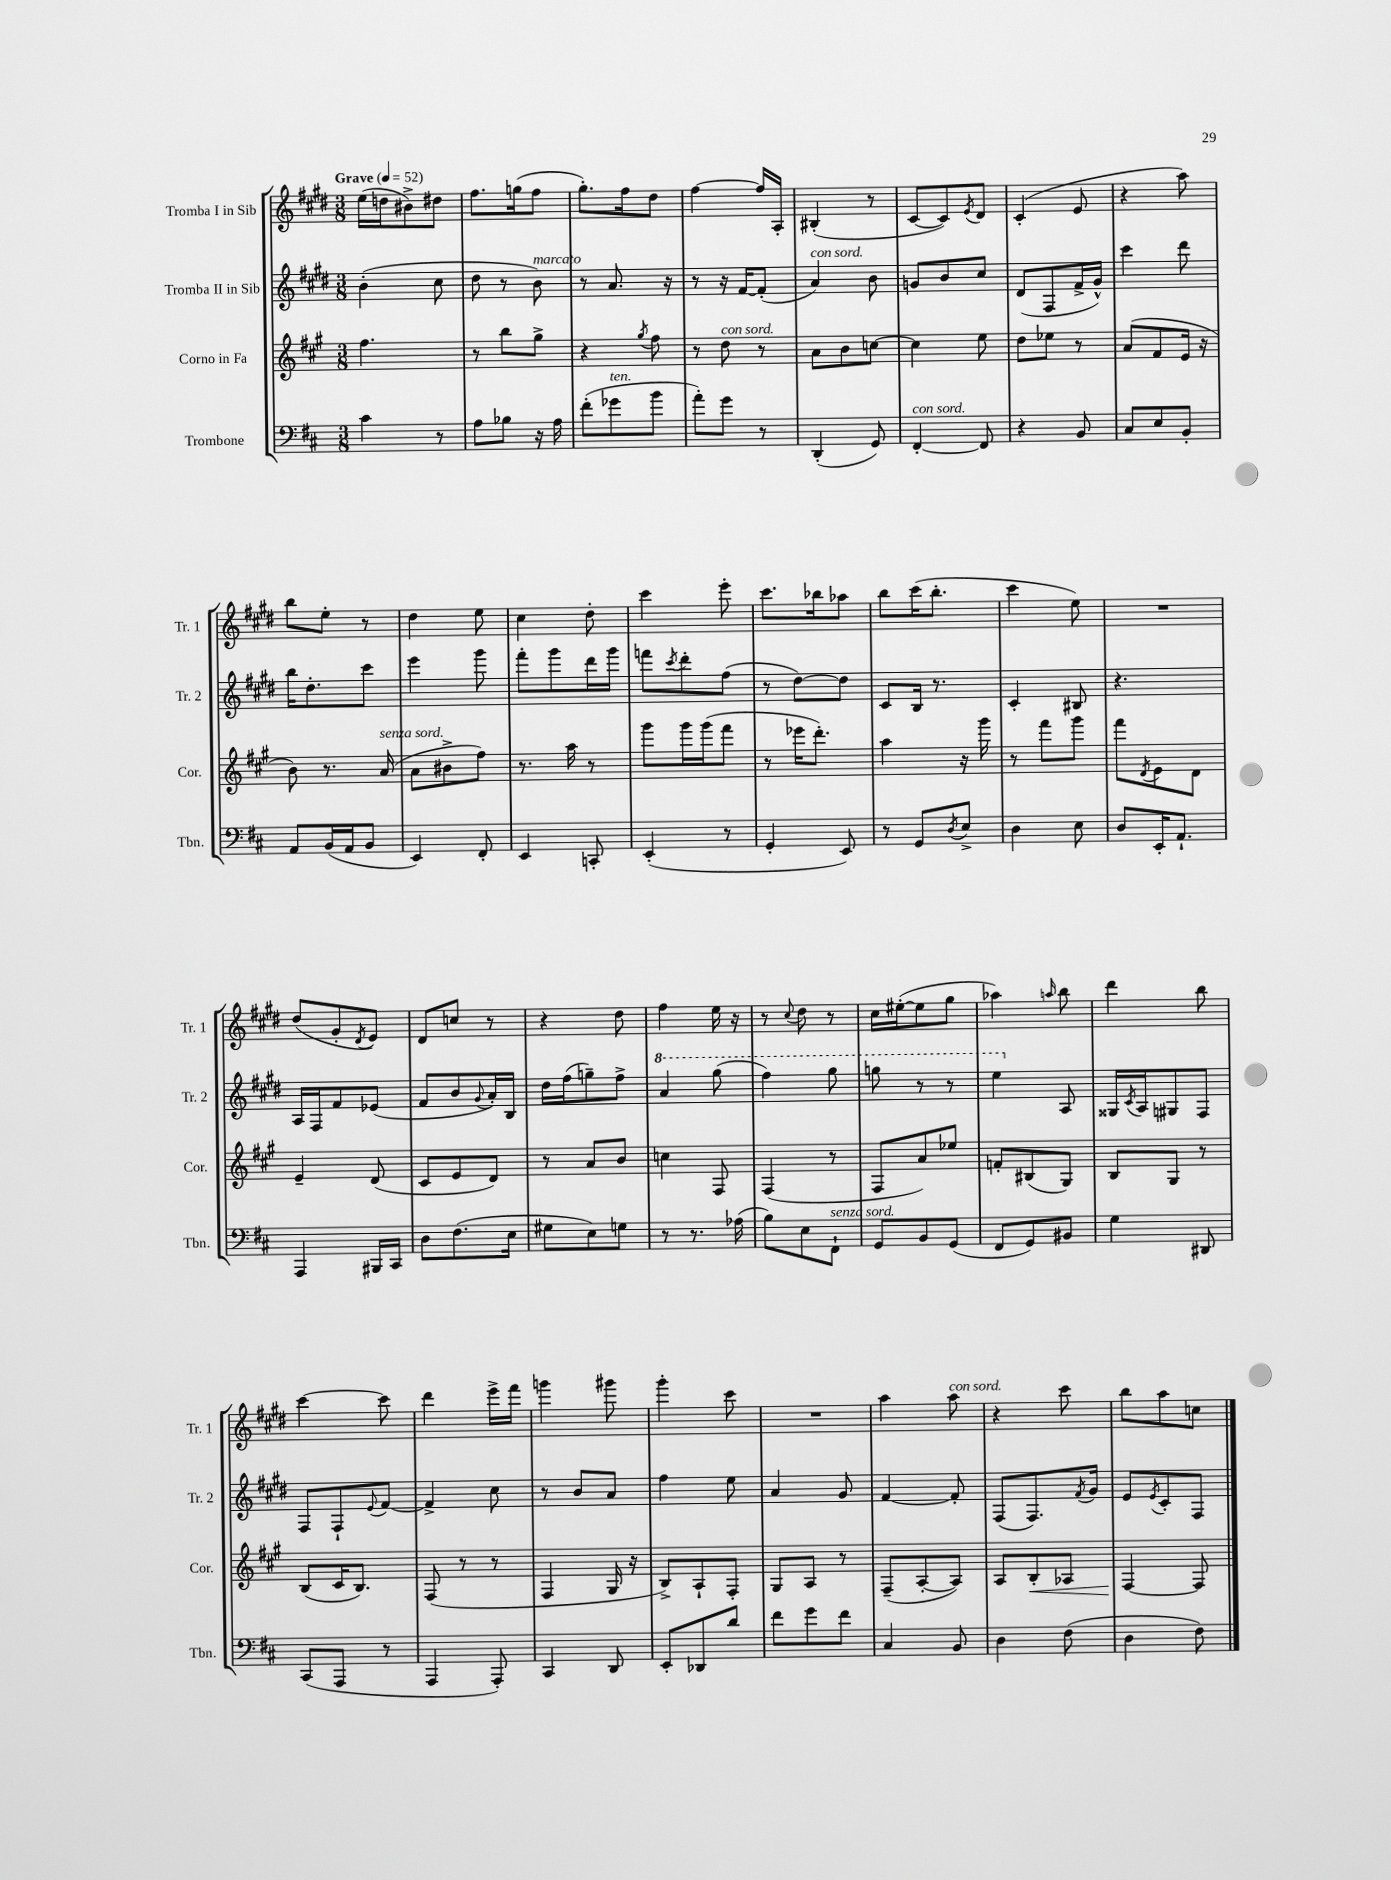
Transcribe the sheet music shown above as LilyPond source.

<<
\new StaffGroup <<
\new Staff = "s0" \with { instrumentName = "Tromba I in Sib" shortInstrumentName = "Tr. 1" } {
    \clef treble \key e \major \numericTimeSignature \time 3/8 \tempo "Grave" 4 = 52
    e''16( d''16 bis'8->) dis''8 |
    fis''8. g''16( fis''8 |
    gis''8.-.) fis''16 dis''8 |
    fis''4~ fis''16 a16-. |
    bis4-.( r8 |
    cis'8~ cis'8) \acciaccatura { e'8 } dis'8 |
    cis'4-.( e'8 |
    r4 a''8) |
    b''8 e''8-. r8 |
    dis''4 e''8 |
    cis''4 dis''8-. |
    cis'''4 e'''8-. |
    cis'''8. bes''16 aes''8 |
    b''8 cis'''16( b''8.-. |
    cis'''4 e''8) |
    R4. |
    dis''8( gis'8-. \acciaccatura { dis'8 } e'8) |
    dis'8 c''8 r8 |
    r4 dis''8 |
    fis''4 e''16 r16 |
    r8 \appoggiatura { cis''8 } dis''8 r8 |
    cis''16 eis''16~-.( eis''8 gis''8 |
    aes''4) \grace { a''16 } b''8 |
    dis'''4 b''8 |
    cis'''4~ cis'''8 |
    dis'''4 e'''16-> fis'''16 |
    g'''4 gis'''8 |
    gis'''4-. cis'''8 |
    R4. |
    a''4 a''8^\markup { \italic "con sord." } |
    r4 cis'''8 |
    b''8 a''8 c''8 \bar "|." |
}
\new Staff = "s1" \with { instrumentName = "Tromba II in Sib" shortInstrumentName = "Tr. 2" } {
    \clef treble \key e \major \numericTimeSignature \time 3/8
    b'4-.( cis''8 |
    dis''8 r8 b'8^\markup { \italic "marcato" }) |
    r8 a'8. r16 |
    r8 r16 fis'16~ fis'8-.( |
    a'4^\markup { \italic "con sord." }) b'8 |
    g'8 b'8 cis''8 |
    dis'8( fis8 fis'16-> gis'16-^) |
    cis'''4 dis'''8 |
    b''16 dis''8.-. cis'''8 |
    e'''4 gis'''8 |
    fis'''8-. gis'''8 dis'''16 gis'''16 |
    f'''8 \acciaccatura { cis'''8 } dis'''8-. fis''8( |
    r8 dis''8~) dis''8 |
    cis'8 b16 r8. |
    cis'4-. bis8 |
    r4. |
    a16 fis16 fis'8 ees'8( |
    fis'8 b'8 \appoggiatura { gis'8 } a'16-.) b16 |
    dis''16 fis''16( g''8--) fis''8-> |
    \ottava #1 a''4 gis'''8( |
    fis'''4) gis'''8 |
    g'''8 r8 r8 |
    e'''4 \ottava #0 a8 |
    gisis16 \acciaccatura { cis'8 } a16 gis8 fis8 |
    fis8 fis8-! \appoggiatura { e'8 } fis'8~ |
    fis'4-> cis''8 |
    r8 b'8 a'8 |
    fis''4 e''8 |
    a'4 gis'8 |
    fis'4~ fis'8-. |
    fis8( fis8.) \acciaccatura { fis'8 } gis'16 |
    e'8 \acciaccatura { e'8 } cis'8-. fis8 \bar "|." |
}
\new Staff = "s2" \with { instrumentName = "Corno in Fa" shortInstrumentName = "Cor." } {
    \clef treble \key a \major \numericTimeSignature \time 3/8
    fis''4. |
    r8 b''8 gis''8-> |
    r4 \acciaccatura { gis''8 } fis''8 |
    r8 d''8^\markup { \italic "con sord." } r8 |
    a'8 b'8 c''8~ |
    c''4 e''8 |
    d''8 ees''8 r8 |
    a'8( fis'8 e'16 r16 |
    b'8) r8. a'16^\markup { \italic "senza sord." }( |
    a'8 bis'8-> fis''8) |
    r8. a''16 r8 |
    gis'''8 gis'''16 gis'''16( fis'''8 |
    r8 ees'''16 d'''8.-.) |
    a''4 r16 gis'''16 |
    r8 fis'''8 gis'''8 |
    fis'''8 \acciaccatura { d'8 } e'8 d'8 |
    e'4-- d'8( |
    cis'8 e'8 d'8) |
    r8 a'8 b'8 |
    c''4 fis8 |
    fis4( r8 |
    fis8 a'8) ees''8 |
    f'8-. bis8( gis8) |
    b8 gis8 r8 |
    b8( cis'16 b8.) |
    fis8( r8 r8 |
    fis4 gis16 r16 |
    b8->) a8-! fis8-. |
    gis8 a8 r8 |
    fis8--( a8~-. a8) |
    a8 b8-.\< aes8 |
    fis4~\! fis8 \bar "|." |
}
\new Staff = "s3" \with { instrumentName = "Trombone" shortInstrumentName = "Tbn." } {
    \clef bass \key d \major \numericTimeSignature \time 3/8
    cis'4 r8 |
    a8 bes8 r16 a16 |
    fis'8-.( ges'8^\markup { \italic "ten." } b'8 |
    a'8-.) g'8 r8 |
    d,4-.( g,8) |
    fis,4~-.^\markup { \italic "con sord." } fis,8 |
    r4 b,8 |
    cis8 e8 b,8-. |
    a,8 b,16( a,16 b,8 |
    e,4) fis,8-. |
    e,4 c,8-. |
    e,4-.( r8 |
    g,4-. e,8) |
    r8 g,8 \acciaccatura { d8 } e8-> |
    d4 e8 |
    d8 e,16-. a,8.-! |
    a,,4 bis,,16 cis,16 |
    d8 fis8.( e16 |
    gis8 e8) g8 |
    r8 r8. aes16( |
    b8) e8 fis,8-!^\markup { \italic "senza sord." } |
    g,8 b,8 g,8( |
    fis,8 g,8) bis,8 |
    g4 dis,8 |
    cis,8( a,,8 r8 |
    a,,4 a,,8-.) |
    cis,4 d,8 |
    e,8-. des,8 d'8 |
    fis'8 g'8 fis'8 |
    cis4 b,8 |
    d4 fis8( |
    d4 fis8) \bar "|." |
}
>>
>>
\layout { \context { \Score \remove "Bar_number_engraver" } }
